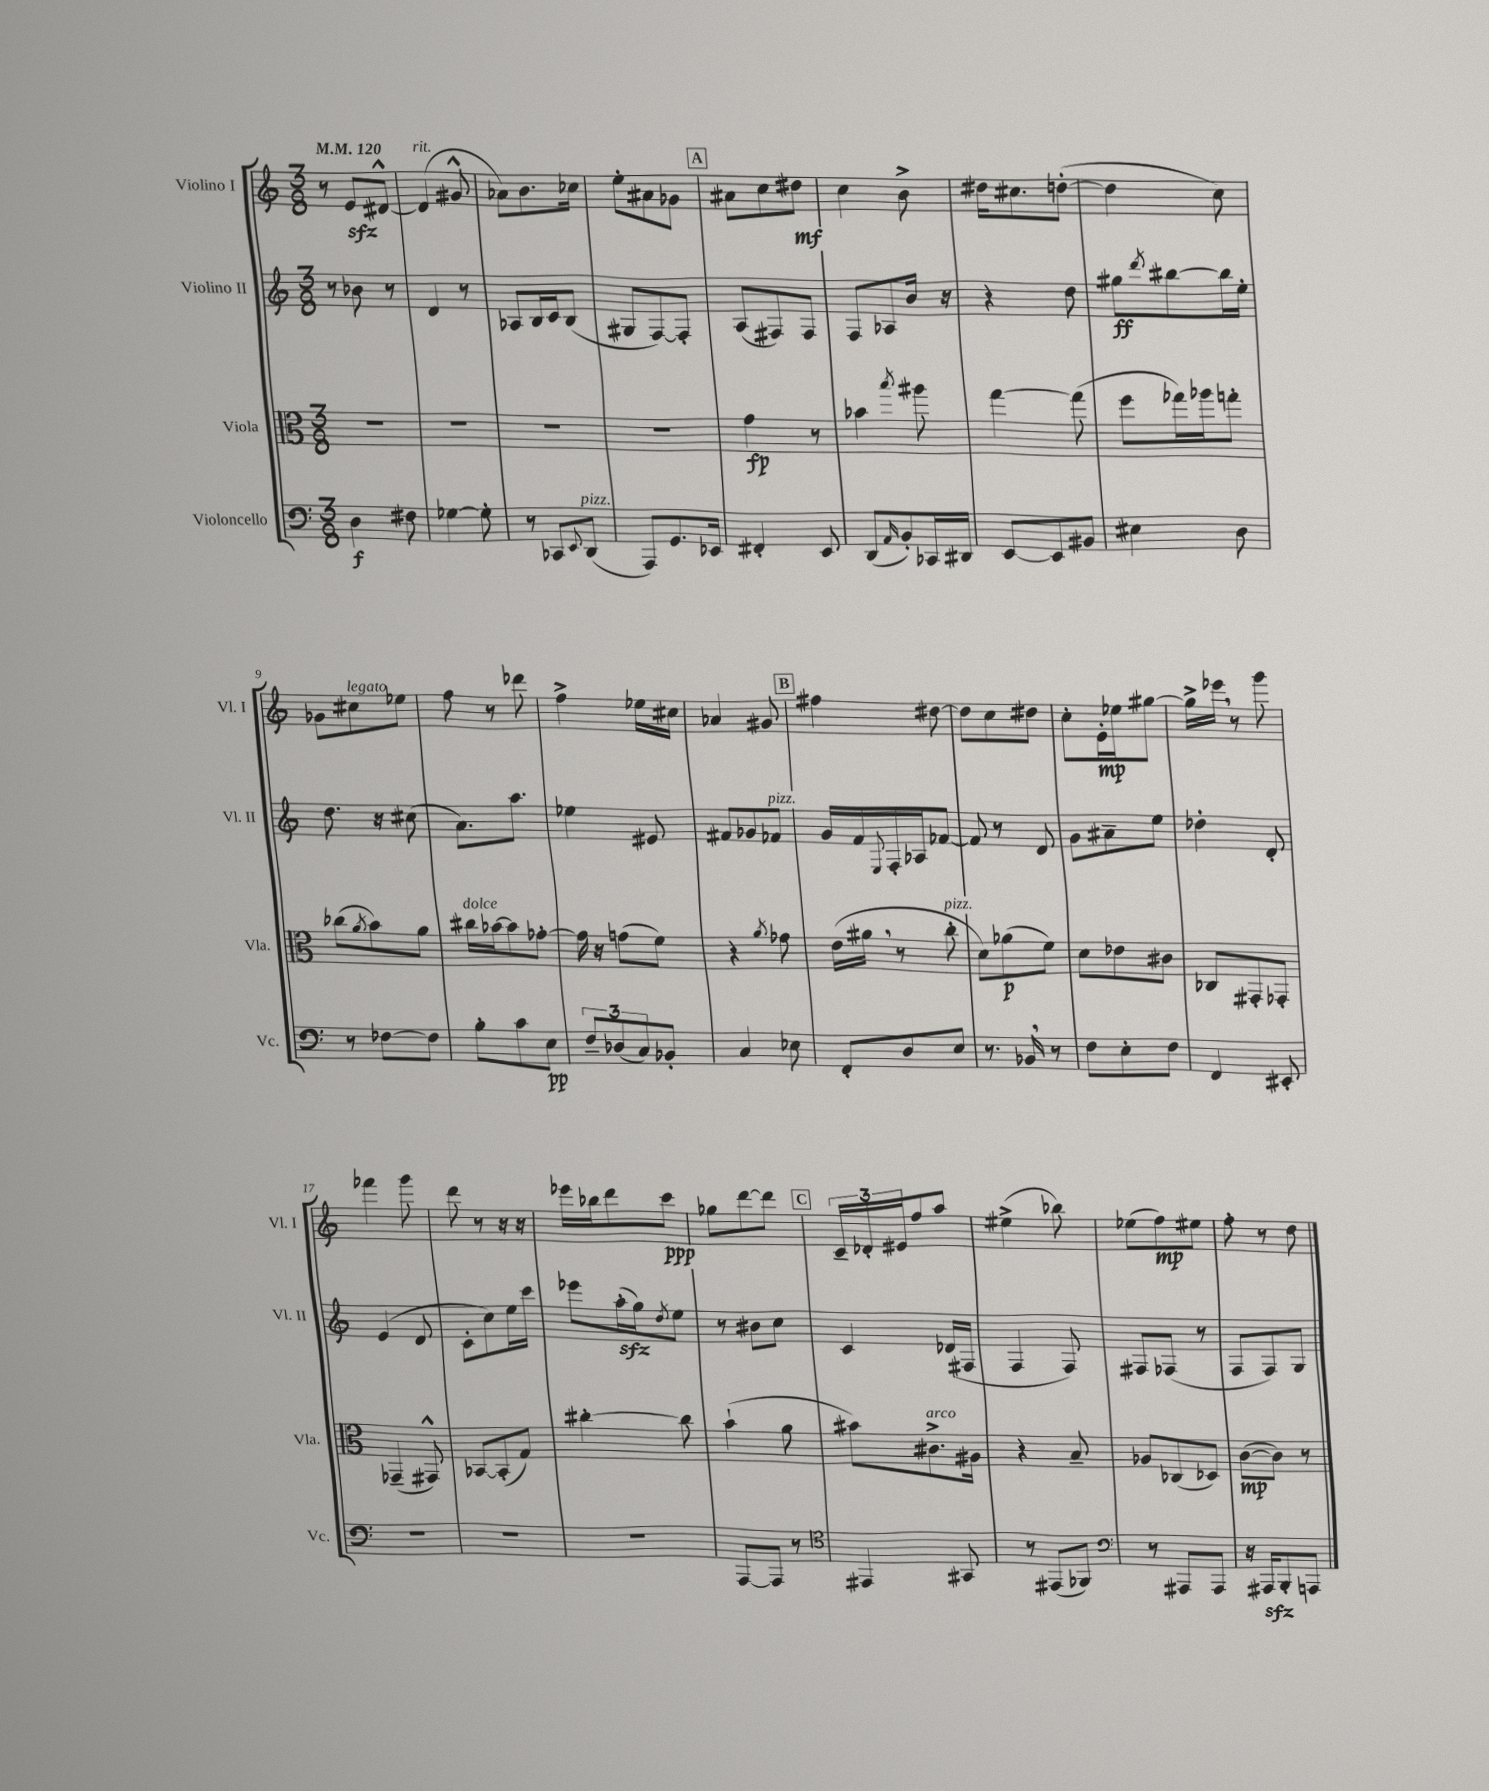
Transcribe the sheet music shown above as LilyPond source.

<<
\new StaffGroup <<
\new Staff = "s0" \with { instrumentName = "Violino I" shortInstrumentName = "Vl. I" } {
    \clef treble \key c \major \numericTimeSignature \time 3/8 \tempo 4 = 120
    r8 e'8\sfz dis'8~-^ |
    dis'4^\markup { \italic "rit." }( gis'8-^ |
    aes'8) b'8. ces''16 |
    e''8-. ais'8 ges'8 |
    \mark \markup { \box "A" } ais'8 c''8 dis''8\mf |
    c''4 b'8-> |
    dis''16 cis''8. d''8~-.( |
    d''4 c''8) |
    ges'8 cis''8^\markup { \italic "legato" } ees''8 |
    f''8 r8 des'''8 |
    f''4-> ees''16 cis''16 |
    aes'4 gis'8 |
    \mark \markup { \box "B" } fis''4 dis''8~ |
    dis''8 c''8 dis''8 |
    c''8-. e'16-.\mp ees''16 gis''8~ |
    gis''16-> ees'''16 \breathe r8 g'''8 |
    fes'''4 g'''8 |
    d'''8 r8 r16 r16 |
    ees'''16 bes''16 d'''8 c'''8\ppp |
    ges''8 d'''8~ d'''8 |
    \mark \markup { \box "C" } \tuplet 3/2 { c'16-- des'16-. eis'16 } f''8 a''8 |
    eis''4->( bes''8) |
    ees''8( f''8\mp) eis''8 |
    f''8-. r8 d''8 \bar "|." |
}
\new Staff = "s1" \with { instrumentName = "Violino II" shortInstrumentName = "Vl. II" } {
    \clef treble \key c \major \numericTimeSignature \time 3/8
    r8 bes'8 r8 |
    d'4 r8 |
    aes8 b16 c'16 b8( |
    gis8 f8~) f8-. |
    \mark \markup { \box "A" } a8( fis8) fis8 |
    f8 aes8 b'16 r16 |
    r4 d''8 |
    gis''8\ff \acciaccatura { d'''8 } bis''8~ bis''16 e''16-. |
    d''8. r16 cis''8( |
    a'8.) a''8. |
    ees''4 eis'8 |
    fis'8 ges'8 fes'8^\markup { \italic "pizz." } |
    \mark \markup { \box "B" } g'16 f'16 \appoggiatura { e8 } f16-. aes16 fes'8~ |
    fes'8 r8 d'8 |
    g'8 ais'8-- e''8 |
    des''4-. d'8-. |
    e'4( d'8 |
    c'8-. c''8) e''16 c'''16 |
    ees'''8 a''16-.\sfz( g''16) \acciaccatura { d''8 } e''8 |
    r8 bis'8 c''8 |
    \mark \markup { \box "C" } c'4 des'16( fis16 |
    f4 f8) |
    fis8 fes8( r8 |
    f8 f8) g8 \bar "|." |
}
\new Staff = "s2" \with { instrumentName = "Viola" shortInstrumentName = "Vla." } {
    \clef alto \key c \major \numericTimeSignature \time 3/8
    R4. |
    R4. |
    R4. |
    R4. |
    \mark \markup { \box "A" } g'4\fp r8 |
    bes'4 \acciaccatura { b''8 } ais''8 |
    g''4~ g''8( |
    f''8 ges''16) aes''16 g''8-. |
    ces''8( \acciaccatura { a'8 } b'8) a'8 |
    cis''16^\markup { \italic "dolce" } bes'16~ bes'8 ges'8~-. |
    ges'16 r16 g'8( f'8) |
    r4 \acciaccatura { a'8 } ges'8 |
    \mark \markup { \box "B" } e'16( ais'16 \breathe r8 c''8-.^\markup { \italic "pizz." } |
    d'8) aes'8\p( f'8) |
    d'8 ees'8 cis'8 |
    ces8 gis,8-. ges,8-. |
    ges,4--( gis,8-^) |
    bes,8~ bes,8-.( g8) |
    cis''4~-. cis''8 |
    b'4-!( a'8 |
    \mark \markup { \box "C" } bis'8) cis'8.->^\markup { \italic "arco" } ais16 |
    r4 b8-- |
    aes8 ces8( des8) |
    c'8~\mp( c'8) r8 \bar "|." |
}
\new Staff = "s3" \with { instrumentName = "Violoncello" shortInstrumentName = "Vc." } {
    \clef bass \key c \major \numericTimeSignature \time 3/8
    d4\f fis8 |
    ges4~ ges8-. |
    r8 ces,8 \appoggiatura { e,8 } d,8^\markup { \italic "pizz." }( |
    a,,8) g,8. ees,16 |
    \mark \markup { \box "A" } fis,4-. e,8 |
    d,8( \grace { a,16 } b,8-.) ces,16 dis,16 |
    e,8~ e,8 bis,8 |
    eis4 d8 |
    r8 fes8~ fes8 |
    b8-. c'8 e8\pp |
    \tuplet 3/2 { f8-- des8( c8) } bes,8-. |
    c4 ees8 |
    \mark \markup { \box "B" } f,8-. d8 e8 |
    r8. bes,16 \breathe r8 |
    f8 e8-. f8 |
    f,4 eis,8-. |
    R4. |
    R4. |
    R4. |
    a,,8~ a,,8 r8 |
    \mark \markup { \box "C" } \clef tenor eis,4 gis,8 |
    r8 eis,8( fes,8) |
    \clef bass r8 ais,,8 ais,,8 |
    r16 ais,,16\sfz b,,8-. a,,8 \bar "|." |
}
>>
>>
